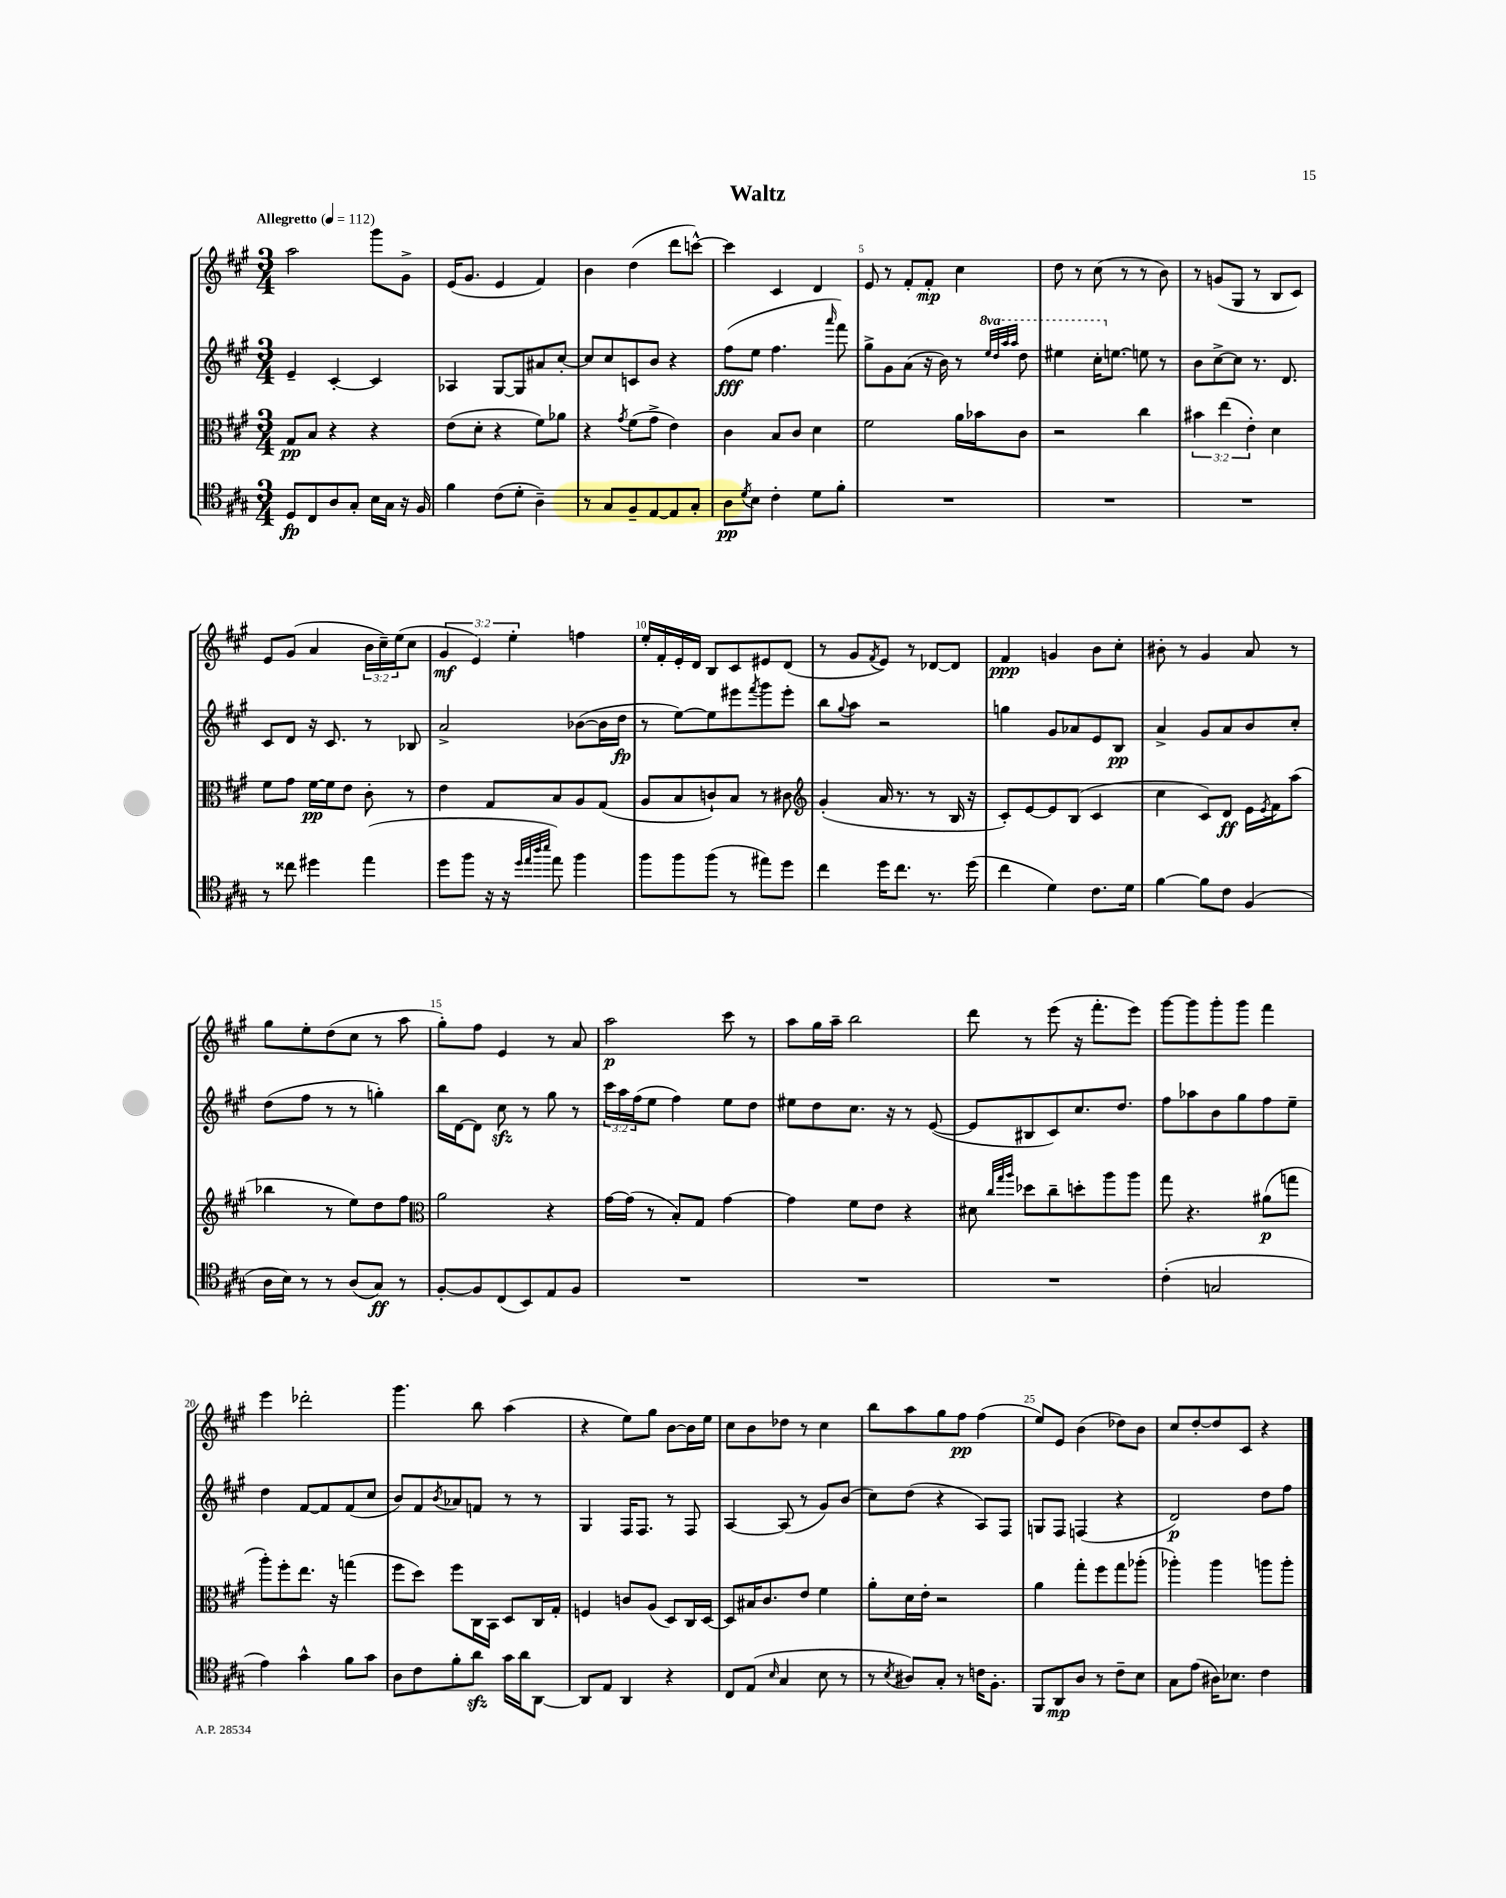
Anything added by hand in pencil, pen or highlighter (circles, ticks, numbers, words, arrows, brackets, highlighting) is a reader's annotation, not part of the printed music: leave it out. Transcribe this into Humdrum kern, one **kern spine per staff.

**kern	**kern	**kern	**kern
*staff4	*staff3	*staff2	*staff1
*clefC4	*clefC3	*clefG2	*clefG2
*k[f#c#g#]	*k[f#c#g#]	*k[f#c#g#]	*k[f#c#g#]
*M3/4	*M3/4	*M3/4	*M3/4
*MM112	*MM112	*MM112	*MM112
8D/L	8G#/L	4e~/	2aa\
8C#/	8B/J	.	.
8A/	4r	[4c#'/	.
8G#'/J	.	.	.
16B\LL	4r	4c#/]	8ggg#\L
16G#\JJ	.	.	.
16r	.	.	8g#^\J
16F#/	.	.	.
=	=	=	=
4f#\	(8e\L	4A-/	(16e/LK
.	.	.	8.g#/J
.	8d'\J	.	.
(8c#\L	4r	[8G#/L	4e/
8d'\J	.	8G#/]	.
4A~\)	8f#\L)	8a#/	4f#/)
.	8a-\J	[8cc#'/J	.
=	=	=	=
8r	4r	8cc#/]L	4b\
8G#/L	.	8cc#/	.
.	8qg#/	.	.
8F#~/	(8f#\L	8c/	(4dd\
[8E/	8g#^\J	8b/J	.
8E/]	4e\)	4r	8ddd\L
8G#'/J	.	.	[8ccc^^\J)
=	=	=	=
8A\L	4c#\	(8ff#\L	4ccc\]
8qd/	.	.	.
8B\J	.	8ee\J	.
4c#'\	8B/L	4.ff#\	4c#/
.	8c#/J	.	.
8d\L	4d\	.	4d/
.	.	16qqaaa/	.
8f#'\J	.	8fff#\)	.
=	=	=	=
2.r	2f#\	8gg#^\L	8e/
.	.	8g#\	8r
.	.	(8a\J	8f#'/L
.	.	16r	8f#'/J
.	.	16b\)	.
.	16a\LL	8r	4cc#\
.	16b-\J	.	.
.	.	32qqeee/LLL	.
.	.	32qqddd/	.
.	.	32qqaaa/	.
.	.	32qqaaa/JJJ	.
.	8c#\J	8ddd\	.
=	=	=	=
2.r	2r	4eee#\	8dd\
.	.	.	8r
.	.	16ccc#'\LK	(8cc#\
.	.	[8.ee\J	.
.	.	.	8r
.	4cc#\	8ee\]	8r
.	.	8r	8b\)
=	=	=	=
2.r	6b#\	8b\L	8r
.	.	[8cc#^\	(8g/L
.	(6ee\	.	.
.	.	8cc#\]J	8G#/J
.	6e'\)	.	.
.	.	8.r	8r
.	4d\	.	8B/L
.	.	8.d/	.
.	.	.	8c#/J)
=	=	=	=
8r	8f#\L	8c#/L	8e/L
8cc##\	8g#\J	8d/J	(8g#/J
4dd#\	[16f#\LL	16r	4a/
.	16f#\]J	8.c#/	.
.	8e\J	.	.
(4ee\	8c#'\	8r	24b\LL
.	.	.	24cc#~\)
.	.	.	(24ee\J
.	8r	8B-/	8cc#\J
=	=	=	=
8dd\L	4e\	2a^/	6g#/
8ff#\J	.	.	.
.	.	.	6e/)
16r	8G#/L	.	.
16r	.	.	.
.	.	.	6ee'\
32qqdd/LLL	.	.	.
32qqee/	.	.	.
32qqaa/	.	.	.
32qqbb/JJJ	.	.	.
8ee\)	8B/	.	.
4ff#\	8A/	([8b-\L	4ff\
.	(8G#/J	16b-\]L	.
.	.	16dd\JJ	.
=	=	=	=
8ff#\L	8A/L	8r	16ee'/LL
.	.	.	16f#'/
8ff#\	8B/	[8ee\L)	16e'/
.	.	.	16d/JJ
(8ff#\J	8c`/)	8ee\]	8B/L
8r	8B/J	8eee#\	8c#/
.	.	8qfff#/	.
8ee#\L)	8r	8ggg#\	8e#/
8dd\J	8c#\	8eee#'\J	(8d/J
=	=	=	=
*	*clefG2	*	*
4cc#\	(4g#'/	8bb\L	8r
.	.	8qqgg#/	.
.	.	8aa\J	8g#/L
.	.	.	8qf#/
16dd\LK	16a/	2r	8e/J)
8.cc#\J	8.r	.	.
.	.	.	8r
8.r	8r	.	[8d-/L
.	16B/	.	8d-/]J
(16dd\	16r	.	.
=	=	=	=
4cc#\	8c#'/L)	4gg\	4f#/
.	[8e/	.	.
4d\)	8e/]	8g#/L	4g/
.	(8B/J	8a-/	.
8.c#\L	4c#/	8e/	8b\L
.	.	8B/J	8cc#'\J
16d\Jk	.	.	.
=	=	=	=
[4f#\	4cc#\	4a^/	8b#'\
.	.	.	8r
8f#\]L	8c#/L)	8g#/L	4g#/
8c#\J	8d/J	8a/	.
(4F#/	16e\LL	8b/	8a/
.	8qe/	.	.
.	16f#\J	.	.
.	(8aa\J	8cc#'/J	8r
=	=	=	=
16A\LL	4bb-\	(8dd\L	8gg#\L
16B\JJ)	.	.	.
8r	.	8ff#\J	8ee'\
8r	8r	8r	(8dd\
(8A/L	8ee\L)	8r	8cc#\J
8G#/J)	8dd\	4gg'\)	8r
8r	8ff#\J	.	8aa\
=	=	=	=
*	*clefC3	*	*
[8F#'/L	2a\	16bb\LL	8gg#'\L)
.	.	[16d\J	.
8F#/]	.	8d\]J	8ff#\J
(8C#/	.	8cc#\	4e/
8BB/)	.	8r	.
8E/	4r	8gg#\	8r
8F#/J	.	8r	8a/
=	=	=	=
2.r	[16g#\LL	24ccc#\LL	2aa\
.	.	24aa\	.
.	(16g#\]JJ	.	.
.	.	(24ff#\J	.
.	8r	8ee\J	.
.	8B'/L)	4ff#\)	.
.	8G#/J	.	.
.	[4g#\	8ee\L	8ccc#\
.	.	8dd\J	8r
=	=	=	=
2.r	4g#\]	8ee#\L	8aa\L
.	.	8dd\	16gg#\L
.	.	.	16aa~\JJ
.	8f#\L	8.cc#\J	2bb\
.	8e\J	.	.
.	.	16r	.
.	4r	8r	.
.	.	([8e/	.
=	=	=	=
2.r	8d#\	8e/]L	8ddd\
.	32qqcc#/LLL	.	.
.	32qqgg#/	.	.
.	32qqaa/JJJ	.	.
.	8dd-\L	8B#/	8r
.	8cc#~\	8c#/)	(8eee\
.	8dd'\	8.cc#/	16r
.	.	.	8.fff#'\L
.	8aa\	.	.
.	.	8.dd/J	.
.	8aa\J	.	8eee\J)
=	=	=	=
(4c#'\	8gg#\	8ff#\L	[8ggg#\L
.	4.r	8aa-\	8ggg#\]
2G/	.	8b\	8ggg#'\
.	.	8gg#\	8ggg#\J
.	(8a#\L	8ff#\	4fff#\
.	8gg\J	8ee~\J	.
=	=	=	=
4e\)	8aa'\L)	4dd\	4eee\
.	8ff#'\	.	.
4g#^^\	8.ee\J	[8f#/L	2ddd-'\
.	.	8f#/]	.
.	16r	.	.
8f#\L	(4gg\	(8f#/	.
8g#\J	.	8cc#/J	.
=	=	=	=
8A\L	8ff#\L	8b/L)	4.ggg#\
8c#\	8dd\J)	8f#/	.
.	.	8qb/	.
8f#'\	8ff#\L	8a-/	.
8a\J	16C#\L	8f/J	8bb\
.	16BB\JJ	.	.
16g#\LL	8D/L	8r	(4aa\
16a\J	.	.	.
[8AA\J	16C#/L	8r	.
.	16G#'/JJ	.	.
=	=	=	=
8AA/]L	4F/	4G#/	4r
8E/J	.	.	.
4AA/	8c/L	16F#/LK	8ee\L)
.	.	8.F#/J	.
.	(8A/J	.	8gg#\J
4r	8D/L)	8r	[8b\L
.	16C#/L	8F#/	16b\]L
.	[16D/JJ	.	16ee\JJ
=	=	=	=
8C#/L	8D/]L	[4A/	8cc#\L
(8E/J	16B#/K	.	8b\
.	8.c#/	.	.
16qqB/	.	.	.
4G#/	.	(8A/]	8dd-\J
.	8e/J	8r	8r
8B\	4f#\	8g#/L)	4cc#\
8r	.	(8b/J	.
=	=	=	=
8r	8a'\L	8cc#\L)	8bb\L
8qB/	.	.	.
8A#/L)	16d\L	(8dd\J	8aa\
.	16e'\JJ	.	.
8G#'/J	2r	4r	8gg#\
8r	.	.	8ff#\J
16c\LK	.	8A/L)	(4ff#\
8.F#'\J	.	.	.
.	.	8F#/J	.
=	=	=	=
8FF#/L	4a\	8G/L	8ee/L)
8AA/	.	8F#/J	8e/J
8A/J	8gg#'\L	(4F/	(4b\
8r	8ff#\	.	.
8c#~\L	8gg#\	4r	8dd-\L)
8B\J	(8aa-'\J	.	8b\J
=	=	=	=
8G#\L	4aa-'\)	2d/)	8cc#/L
(8e\J	.	.	[8dd'/
16A#\LK)	4aa-\	.	8dd/]
8.B-\J	.	.	.
.	.	.	8c#/J
4c#\	8aa\L	8dd\L	4r
.	8aa'\J	8ff#\J	.
==	==	==	==
*-	*-	*-	*-
